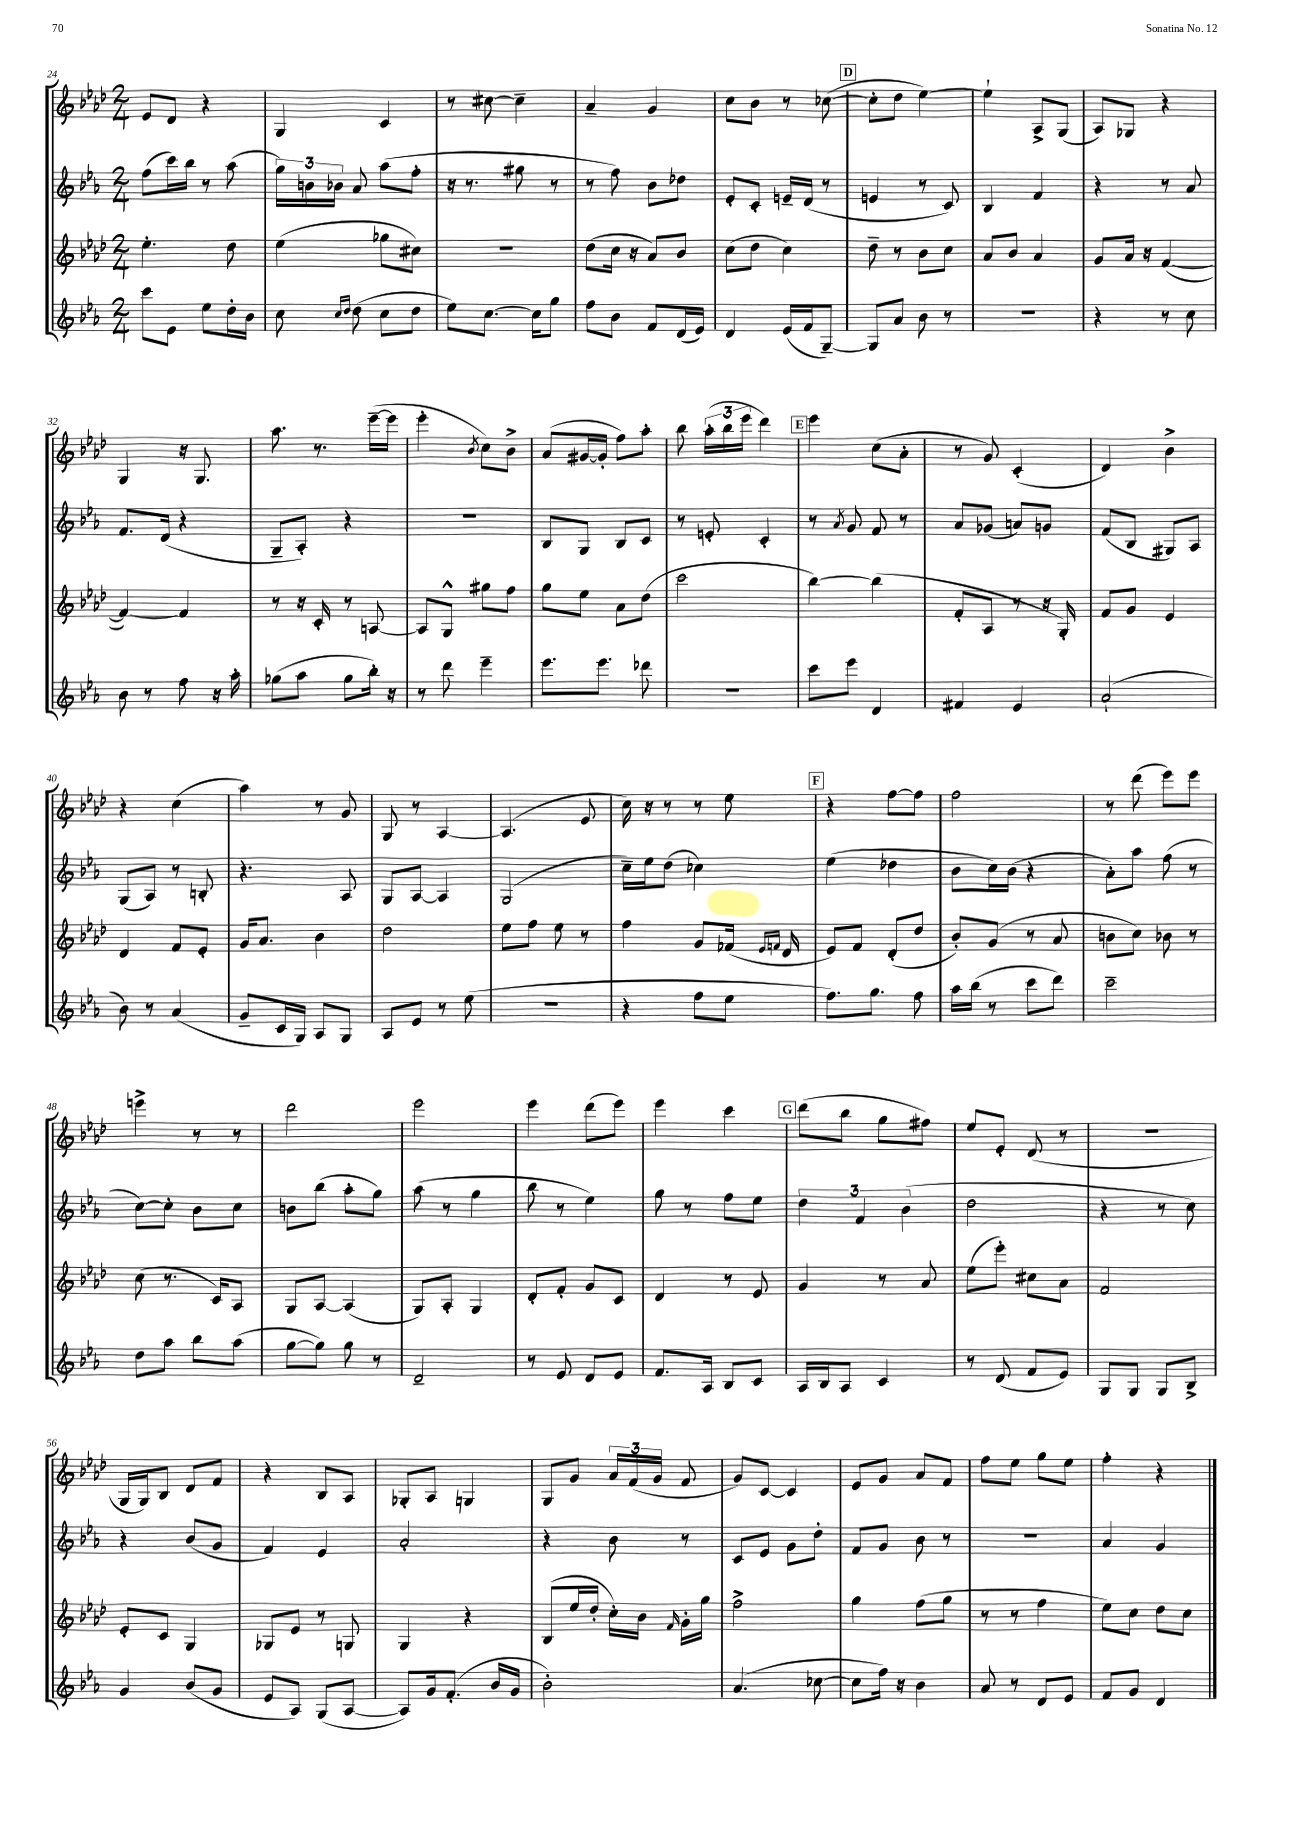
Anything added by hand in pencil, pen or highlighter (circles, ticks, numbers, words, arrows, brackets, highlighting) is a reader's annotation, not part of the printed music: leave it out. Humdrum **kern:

**kern	**kern	**kern	**kern
*staff4	*staff3	*staff2	*staff1
*clefG2	*clefG2	*clefG2	*clefG2
*k[b-e-a-]	*k[b-e-a-d-]	*k[b-e-a-]	*k[b-e-a-d-]
*M2/4	*M2/4	*M2/4	*M2/4
8ccc\L	4.ee-'\	(8ff\L	8e-/L
8e-\J	.	16ccc\L)	8d-/J
.	.	16bb-\JJ	.
8ee-\L	.	8r	4r
16dd'\L	8dd-\	(8aa-\	.
16b-\JJ	.	.	.
=	=	=	=
8cc\	(4ee-\	24gg\LL)	4G/
.	.	24b\	.
.	.	24b-\JJ	.
16qqcc/LL	.	.	.
16qqdd/JJ	.	.	.
(8dd\	.	8a-/	.
8cc\L	8gg-\L	(8aa-\L	4c/
8dd\J	8cc#\J)	8ff'\J	.
=	=	=	=
8ee-\L)	2r	16r	8r
.	.	8.r	.
[8.cc\J	.	.	[8cc#\
.	.	8gg#\	4cc#~\]
16cc\]LK	.	.	.
8gg\J	.	8r	.
=	=	=	=
8ff\L	(8dd-\L	8r	4a-~/
8b-\J	16cc\Jk	8ff\)	.
.	16r	.	.
8f/L	8a-/L)	8b-\L	4g/
(16d/L	8b-/J	8dd-\J	.
16e-/JJ)	.	.	.
=	=	=	=
4d/	(8cc\L	8e-'/L	8cc\L
.	8dd-\J	8c'/J	8b-\J
(16e-/LL	4cc\)	16e~/LL	8r
16f/J	.	(16d/JJ	.
[8G~/J)	.	8r	([8cc-\
=	=	=	=
8G/]L	8dd-~\	4e/	8cc-'\]L
8a-/J	8r	.	8dd-\J
8b-\	8b-\L	8r	[4ee-\)
8r	8cc\J	8c/)	.
=	=	=	=
2r	8a-/L	4B-/	4ee-`\]
.	8b-/J	.	.
.	4a-/	4f/	8A-^/L
.	.	.	(8G/J
=	=	=	=
4r	8g/L	4r	8A-/L)
.	16a-/Jk	.	8G-/J
.	16r	.	.
8r	([4f/	8r	4r
8cc\	.	8a-/	.
=	=	=	=
8b-\	4f/_)	8.f/L	4G/
8r	.	.	.
.	.	(16d/Jk	.
8ff\	4f/]	4r	16r
.	.	.	8.G/
16r	.	.	.
16aa-'\	.	.	.
=	=	=	=
(8gg-\L	8r	8G~/L	8.aa-\
8aa-\J	16r	8A-'/J)	.
.	16c'/	.	8.r
8gg-\L	8r	4r	.
16bb-'\Jk)	[8A/	.	([16eee-~\LL
16r	.	.	16eee-\]JJ
=	=	=	=
8r	8A/]L	2r	4eee-'\
8ddd\	8G^^/J	.	.
.	.	.	8qb-/
4eee-~\	8gg#\L	.	8cc\L)
.	8ff\J	.	8b-^\J
=	=	=	=
8.eee-\L	8gg\L	8B-/L	(8a-/L
.	8ee-\J	8G/J	[16g#/L
8.eee-\J	.	.	16g#'/]JJ
.	8a-\L	8B-/L	8ff\L)
8ddd-\	(8dd-\J	8c/J	8aa-'\J
=	=	=	=
2r	2ccc\	8r	8bb-\
.	.	8e'/	(24aa-'\LL
.	.	.	24bb-\
.	.	.	24eee-\JJ
.	.	4c'/	4ddd-\)
=	=	=	=
8ccc\L	[4bb-\)	8r	4eee-\
.	.	8qa-/	.
8eee-\J	.	8g/	.
4d/	(4bb-\]	8f/	(8cc\L
.	.	8r	8a-'\J
=	=	=	=
4f#/	8f'/L	8a-/L	8r
.	8A-/J	(8g-/J	8g/)
4e-/	8r	8a/L)	(4c'/
.	16r	8g/J	.
.	16G'/)	.	.
=	=	=	=
(2a-`/	8f/L	(8f/L	4d-/)
.	8g/J	8B-/J	.
.	4e-/	8G#/L)	4b-^\
.	.	8A-/J	.
=	=	=	=
8b-\)	4d-/	(8G/L	4r
8r	.	8A-/J)	.
(4a-/	8f/L	8r	(4cc\
.	8e-'/J	8B'/	.
=	=	=	=
8g~/L	16g/LK	4.r	4aa-\)
.	8.a-/J	.	.
16c/L	.	.	.
16G/JJ)	.	.	.
8A-/L	4b-\	.	8r
8G/J	.	8A-/	8g/
=	=	=	=
8A-/L	2dd-\	8G/L	8G/
8e-/J	.	[8A-/J	8r
8r	.	4A-/]	[4A-/
(8ee-\	.	.	.
=	=	=	=
2r	8ee-\L	(2G/	(4.A-/]
.	8ff\J	.	.
.	8ee-\	.	.
.	8r	.	8e-/
=	=	=	=
4r	4ff\	16cc~\LL)	16cc\)
.	.	16ee-\J	16r
.	.	(8dd\J	8r
8ff\L	8g/L	4cc-\)	8r
8ee-\J	(16f-/Jk	.	8ee-\
.	16qqe-/LL	.	.
.	16qqf/JJ	.	.
.	16d-/	.	.
=	=	=	=
8.ff\L)	8e-/L)	(4ee-\	4r
.	8f/J	.	.
8.gg\J	.	.	.
.	(8d-'/L	4dd-\	[8ff\L
8ff\	8dd-/J	.	8ff\]J
=	=	=	=
16aa-\LL	8b-'/L)	8b-\L	2ff\
(16bb-\JJ	.	.	.
8r	(8g/J	16cc\L)	.
.	.	(16b-\JJ	.
8ccc\L	8r	4r	.
8ddd\J)	8a-/	.	.
=	=	=	=
2ccc~\	8b\L	8a-'\L)	8r
.	8cc\J)	8aa-\J	(8ddd-\
.	8b-\	(8ff\	8eee-\L)
.	8r	8r	8eee-\J
=	=	=	=
8dd\L	(8cc\	[8cc\L)	4eee^\
8aa-\J	8.r	8cc'\]J	.
8bb-\L	.	8b-\L	8r
.	16c/LK)	.	.
(8aa-\J	8A-/J	8cc\J	8r
=	=	=	=
[8gg\L	8G/L	8b\L	2ddd-\
8gg\]J)	[8A-/J	(8bb-\J	.
8gg\	(4A-/]	8aa-'\L	.
8r	.	8gg\J)	.
=	=	=	=
2d~/	8G/L)	(8aa-\	2eee-\
.	8A-'/J	8r	.
.	4G/	4gg\	.
=	=	=	=
8r	8d-'/L	8bb-\	4eee-\
8e-/	8f'/J	8r	.
8d/L	8g/L	4ee-\)	(8ddd-\L
8e-/J	8c/J	.	8eee-\J)
=	=	=	=
8.f/L	4d-/	8gg\	4eee-\
.	.	8r	.
16A-/Jk	.	.	.
8B-/L	8r	8ff\L	4ccc\
8c/J	8e-/	8ee-\J	.
=	=	=	=
16A-/LL	4g/	6dd\	(8ddd-\L
16B-/J	.	.	.
8A-/J	.	.	8bb-\J
.	.	6f/	.
4c/	8r	.	8gg\L
.	.	(6b-\	.
.	8a-/	.	8ff#\J)
=	=	=	=
8r	(8ee-\L	2dd\	8ee-/L
(8d/	8eee-'\J)	.	8e-'/J
8f/L	8cc#\L	.	(8d-/
8e-/J)	8a-\J	.	8r
=	=	=	=
8G/L	2f/	4r	2r
8G/J	.	.	.
8G/L	.	8r	.
8B-^/J	.	8cc\)	.
=	=	=	=
4g/	8e-'/L	4r	16G/LL
.	.	.	16G/J)
.	8c/J	.	8B-/J
(8b-/L	4G/	(8b-/L	8d-/L
8g/J	.	8g/J	8f/J
=	=	=	=
8e-/L	8G-/L	4f/)	4r
8A-/J)	8e-/J	.	.
(8G/L	8r	4e-/	8B-/L
[8A-/J	8G/	.	8A-/J
=	=	=	=
8A-/]L)	4G/	2a-'/	8G-'/L
16g/k	.	.	8A-/J
(8.f'/J	.	.	.
.	4r	.	4G/
16b-/LL	.	.	.
16g/JJ	.	.	.
=	=	=	=
2b-'\)	(8B-/L	4r	8G/L
.	16ee-/L	.	8g/J
.	16dd-'/JJ	.	.
.	16cc'\LL)	8b-\	24a-/LL
.	.	.	(24f/
.	16b-\JJ	.	.
.	.	.	24g/JJ
.	16qqf/	.	.
.	16g'\LL	8r	8f/
.	16gg\JJ	.	.
=	=	=	=
(4.a-/	2ff^\	8c/L	8g/L)
.	.	8e-/J	[8c/J
.	.	8g\L	4c/]
[8cc-\	.	8dd'\J	.
=	=	=	=
8cc-\]L	4gg\	8f/L	8e-/L
16ff\Jk)	.	8g/J	8g/J
16r	.	.	.
4b-\	(8ff\L	8b-\	8a-/L
.	8gg\J	8r	8f/J
=	=	=	=
8a-/	8r	2r	8ff\L
8r	8r	.	8ee-\J
8d/L	4ff\	.	8gg\L
8e-/J	.	.	8ee-\J
=	=	=	=
8f/L	8ee-\L)	4a-/	4ff'\
8g/J	8cc\J	.	.
4d/	8dd-\L	4g/	4r
.	8cc\J	.	.
==	==	==	==
*-	*-	*-	*-
